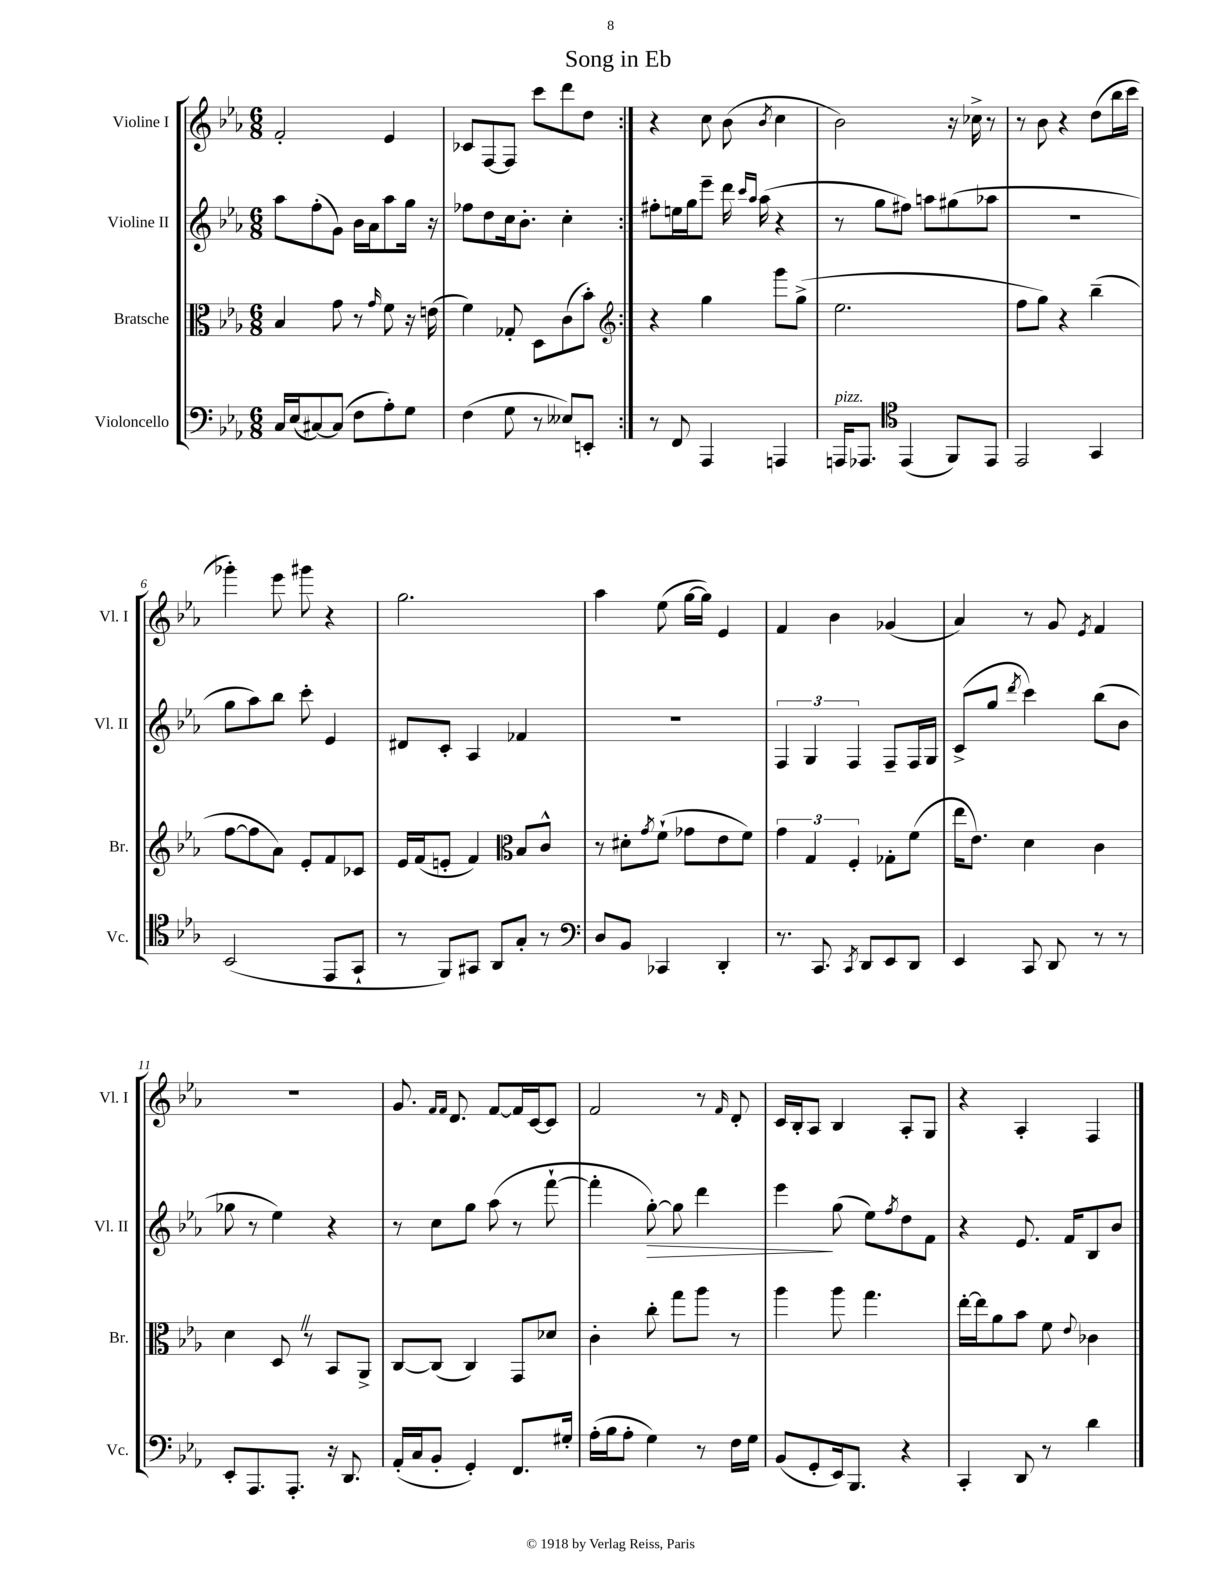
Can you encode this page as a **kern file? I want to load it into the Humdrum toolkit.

**kern	**kern	**kern	**dynam	**kern
*part4	*part3	*part2	*part2	*part1
*staff4	*staff3	*staff2	*staff2	*staff1
*I"Violoncello	*I"Bratsche	*I"Violine II	*	*I"Violine I
*I'Vc.	*I'Br.	*I'Vl. II	*	*I'Vl. I
*clefF4	*clefC3	*clefG2	*	*clefG2
*k[b-e-a-]	*k[b-e-a-]	*k[b-e-a-]	*	*k[b-e-a-]
*M6/8	*M6/8	*M6/8	*	*M6/8
=1	=1	=1	=1	=1
16C/LL	4B-/	8aa-\L	.	2f'/
(16E-/J	.	.	.	.
[8C#X/)	.	(8ff'\	.	.
(8C#/J]	8g\	8g\J)	.	.
8F\L	8r	16b-\LL	.	.
.	.	16a-\J	.	.
.	16qqg/	.	.	.
8A-'\)	8f\	8aa-\	.	4e-/
8G\J	16r	16gg\Jk	.	.
.	(16en\	16r	.	.
=2	=2	=2	=2	=2
(4F\	4f\)	8ff-X\L	.	8c-X/L
.	.	8dd\	.	[8F/
8G\	8G-X'/	16cc\k	.	8F/J]
.	.	8.b-'\J	.	.
8r	8D\L	.	.	8ccc\L
8E--X/L)	(8c\	4cc'\	.	8ddd\
8EEn'/J	8b-'\J)	.	.	8dd\J
=3:|!	=3:|!	=3:|!	=3:|!	=3:|!
*	*clefG2	*	*	*
8r	4r	8ff#X'\L	.	4r
8FF/	.	16een\L	.	.
.	.	16gg\J	.	.
4AAA-/	4gg\	8eee-~\J	.	8cc\
.	.	16ddd\	.	(8b-\
.	.	16qqccc/LL	.	.
.	.	16qqaa-/JJ	.	.
.	.	(16aa-\	.	.
.	.	.	.	8qb-/
4AAAn/	8ggg\L	4r	.	4cc\
.	(8gg^\J	.	.	.
=4	=4	=4	=4	=4
!LO:TX:a:i:t=pizz.	!	!	!	!
16AAAn/KL	2.ee-\	8r	.	2b-\)
8.AAA-X/J	.	.	.	.
.	.	8gg\L	.	.
*clefC4	*	*	*	*
(4EE-/	.	8ff#X\J)	.	.
.	.	8aan\L	.	.
8FF/L)	.	(8gg#X\	.	16r
.	.	.	.	16cc-X^\
8EE-/J	.	8aa-X\J	.	8r
=5	=5	=5	=5	=5
2EE-/	8ff\L	2.r	.	8r
.	8gg\J)	.	.	8b-\
.	4r	.	.	4r
4GG/	(4bb-~\	.	.	(8dd\L
.	.	.	.	16bb-\L
.	.	.	.	16ccc\JJ
!!LO:LB:g=z
=6	=6	=6	=6	=6
(2BB-/	[8ff\L	8gg\L	.	4ggg-X'\)
.	8ff\]	8aa-\)	.	.
.	8a-\J)	8bb-\J	.	8eee-\
.	8e-'/L	8ccc'\	.	8ggg#X\
8EE-/L	8f/	4e-/	.	4r
8GG`/J	8c-X/J	.	.	.
=7	=7	=7	=7	=7
8r	16e-/LL	8d#X/L	.	2.gg\
.	(16f/J	.	.	.
8FF/L)	8en'/J	8c'/J	.	.
8GG#X/J	4f/)	4A-/	.	.
8AA-/L	.	.	.	.
*	*clefC3	*	*	*
8G'/J	8B-/L	4f-X/	.	.
8r	8c^^/J	.	.	.
=8	=8	=8	=8	=8
*clefF4	*	*	*	*
8D/L	8r	2.r	.	4aa-\
8BB-/J	8d#X'\L	.	.	.
.	8qg/	.	.	.
4CC-X/	(8f`\J	.	.	(8ee-\
.	8g-X\L	.	.	[16gg\LL
.	.	.	.	16gg\JJ])
4DD'/	8e-\	.	.	4e-/
.	8f\J)	.	.	.
=9	=9	=9	=9	=9
8.r	6g\	6F/	.	4f/
.	6G/	6G/	.	.
8.CC/	.	.	.	.
.	.	.	.	4b-\
.	6F'/	6F/	.	.
8qCC/	.	.	.	.
8DD/L	.	.	.	.
8EE-/	8G-X'\L	8F~/L	.	(4g-X/
8DD/J	(8f\J	16F/L	.	.
.	.	16G/JJ	.	.
=10	=10	=10	=10	=10
4EE-/	16ee-\KL	(8c^/L	.	4a-/)
.	8.e-\J)	.	.	.
.	.	8gg/J	.	.
.	.	8qddd/	.	.
8CC/	4d\	4ccc\)	.	8r
8DD/	.	.	.	8g/
.	.	.	.	8qe-/
8r	4c\	(8bb-\L	.	4f/
8r	.	8b-\J	.	.
!!LO:LB:g=z
=11	=11	=11	=11	=11
8EE-'/L	4d\	8gg-X\	.	2.r
8.AAA-/	.	8r	.	.
.	8DZ/	4ee-\)	.	.
8.AAA-'/J	.	.	.	.
.	8r	.	.	.
16r	8BB-/L	4r	.	.
8.DD/	.	.	.	.
.	8AA-^/J	.	.	.
=12	=12	=12	=12	=12
(16AA-'/LL	[8C/L	8r	.	8.g/
16C/J	.	.	.	.
8BB-'/J	(8C/J]	8cc\L	.	.
.	.	.	.	16qqf/LL
.	.	.	.	16qqf/JJ
.	.	.	.	8.d/
4GG'/)	4C/)	8gg\J	.	.
.	.	(8aa-\	.	[8f/L
8.FF/L	8GG/L	8r	.	16f/L]
.	.	.	.	[16c/J
.	8d-X/J	[8fff`\	.	8c/J]
16G#X'/Jk	.	.	.	.
=13	=13	=13	=13	=13
(16A-'\LL	4c'\	4fff'\]	.	2f/
16B-\J	.	.	.	.
8A-'\J	.	.	.	.
!	!	!	!LO:HP:b	!
4G\)	8cc'\	[8gg'\)	>	.
.	8gg\L	8gg\]	.	.
8r	8aa-\J	4ddd\	.	8r
.	.	.	.	16qqf/
16F\LL	8r	.	.	8d'/
16G\JJ	.	.	.	.
=14	=14	=14	=14	=14
(8BB-/L	4aa-\	4eee-\	.	16c/LL
.	.	.	.	16B-'/J
8GG'/	.	.	.	8A-/J
16EE-/k)	8aa-\	(8gg\	]	4B-/
8.BBB-/J	.	.	.	.
.	4.gg\	8ee-\L)	.	.
.	.	8qff/	.	.
4r	.	8dd\	.	8A-'/L
.	.	8f\J	.	8G/J
=15	=15	=15	=15	=15
4CC'/	[16ee-'\LL	4r	.	4r
.	16ee-\J]	.	.	.
.	8a-\	.	.	.
8DD/	8b-\J	8.e-/	.	4A-'/
8r	8f\	.	.	.
.	.	16f/KL	.	.
.	8qqe-/	.	.	.
4d\	4c-X\	8B-/	.	4F/
.	.	8b-/J	.	.
==	==	==	==	==
*-	*-	*-	*-	*-
